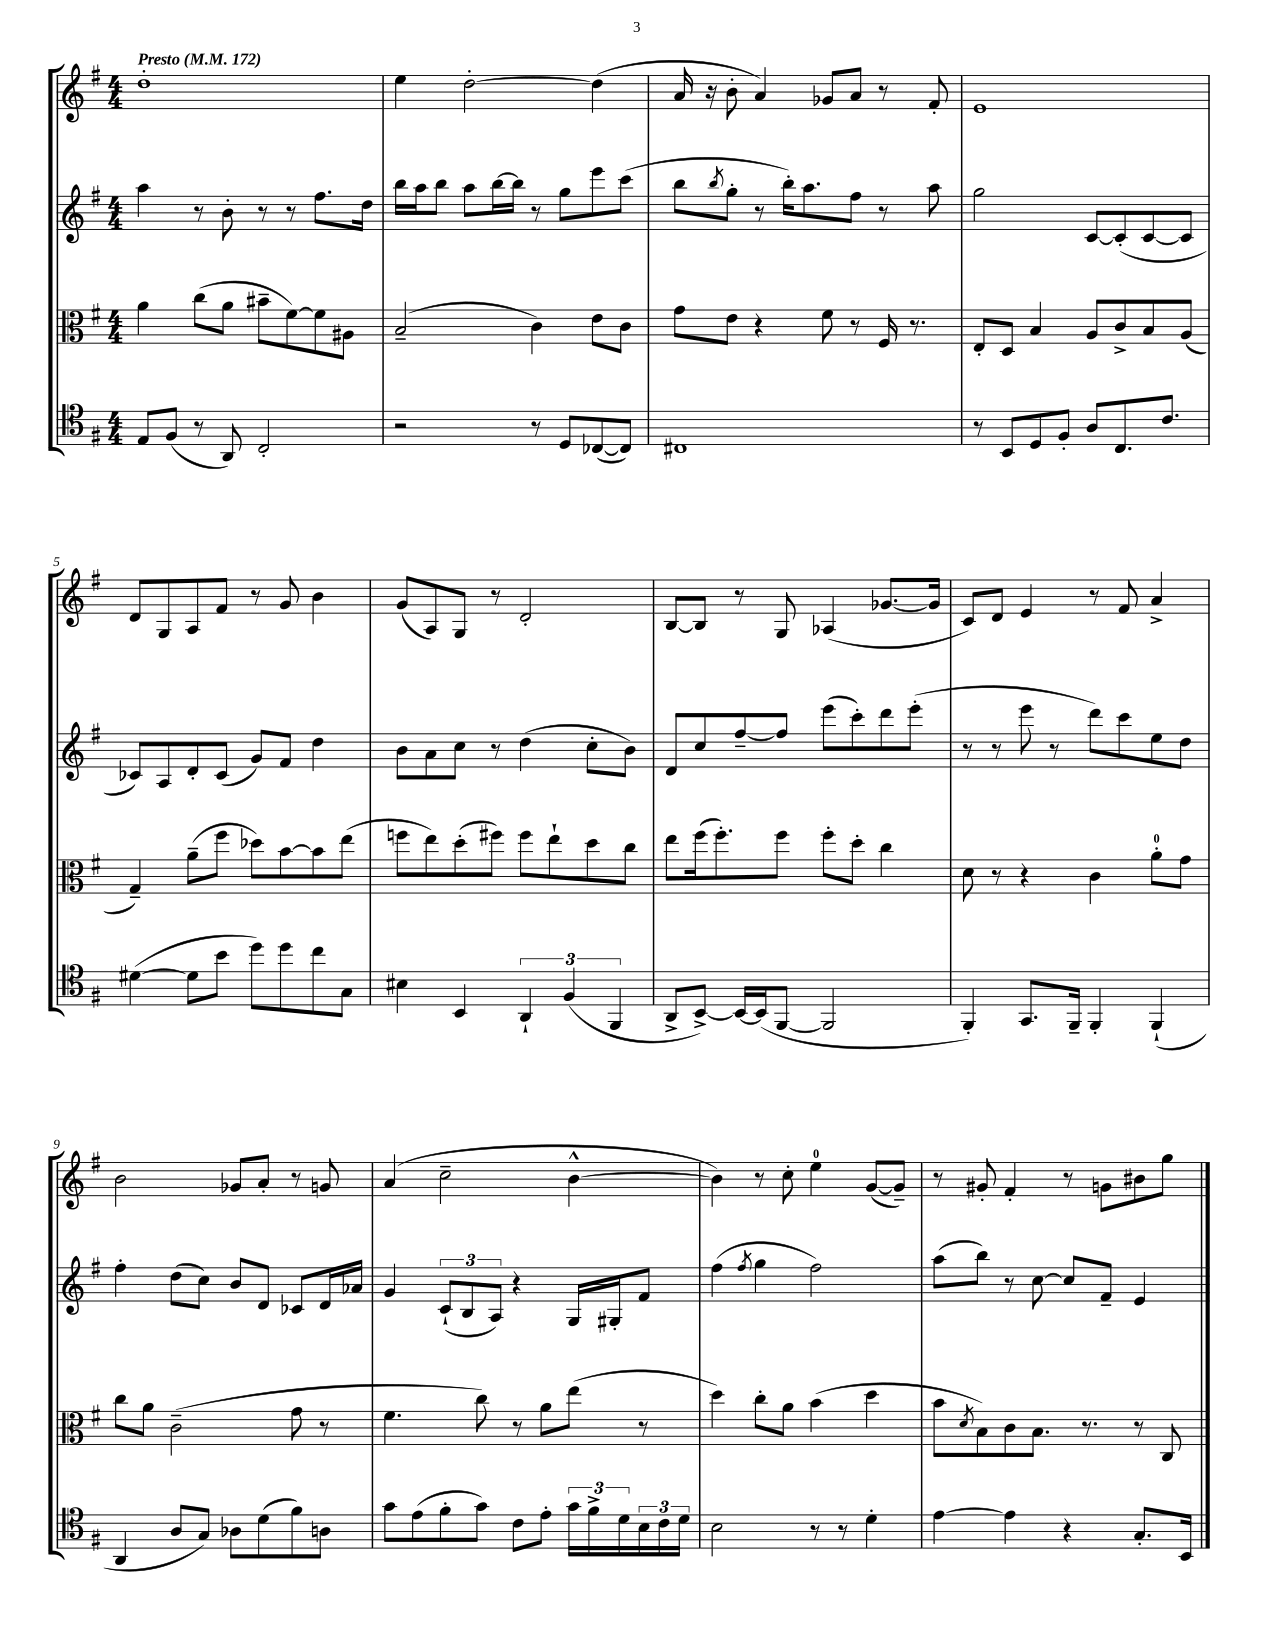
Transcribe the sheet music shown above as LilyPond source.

<<
\new StaffGroup <<
\new Staff = "s0" {
    \clef treble \key g \major \numericTimeSignature \time 4/4 \tempo "Presto" 4 = 172
    d''1-. |
    e''4 d''2~-. d''4( |
    a'16 r16 b'8-. a'4) ges'8 a'8 r8 fis'8-. |
    e'1 |
    d'8 g8 a8 fis'8 r8 g'8 b'4 |
    g'8( a8) g8 r8 d'2-. |
    b8~ b8 r8 g8 aes4( ges'8.~ ges'16 |
    c'8) d'8 e'4 r8 fis'8 a'4-> |
    b'2 ges'8 a'8-. r8 g'8 |
    a'4( c''2-- b'4~-^ |
    b'4) r8 c''8-. e''4-0 g'8~( g'8--) |
    r8 gis'8-. fis'4-. r8 g'8 bis'8 g''8 \bar "|." |
}
\new Staff = "s1" {
    \clef treble \key g \major \numericTimeSignature \time 4/4
    a''4 r8 b'8-. r8 r8 fis''8. d''16 |
    b''16 a''16 b''8 a''8 b''16~ b''16 r8 g''8 e'''8 c'''8( |
    b''8 \acciaccatura { b''8 } g''8-. r8 b''16-.) a''8. fis''8 r8 a''8 |
    g''2 c'8~ c'8-.( c'8~ c'8 |
    ces'8) a8 d'8-. ces'8( g'8) fis'8 d''4 |
    b'8 a'8 c''8 r8 d''4( c''8-. b'8) |
    d'8 c''8 fis''8~-- fis''8 e'''8( c'''8-.) d'''8 e'''8-.( |
    r8 r8 e'''8 r8 d'''8) c'''8 e''8 d''8 |
    fis''4-. d''8( c''8) b'8 d'8 ces'8 d'16 aes'16 |
    g'4 \tuplet 3/2 { c'8-!( b8 a8) } r4 g16 gis16-. fis'8 |
    fis''4( \acciaccatura { fis''8 } g''4 fis''2) |
    a''8( b''8) r8 c''8~ c''8 fis'8-- e'4 \bar "|." |
}
\new Staff = "s2" {
    \clef alto \key g \major \numericTimeSignature \time 4/4
    a'4 c''8( a'8 bis'8-- fis'8~) fis'8 ais8 |
    b2--( c'4) e'8 c'8 |
    g'8 e'8 r4 fis'8 r8 fis16 r8. |
    e8-. d8 b4 a8 c'8-> b8 a8( |
    g4--) a'8--( fis''8 des''8) b'8~ b'8 e''8( |
    f''8 e''8) d''8-.( fis''8) fis''8 e''8-! d''8 c''8 |
    e''8 fis''16( fis''8.-.) fis''8 fis''8-. d''8-. c''4 |
    d'8 r8 r4 c'4 a'8-0-. g'8 |
    c''8 a'8 c'2--( g'8 r8 |
    fis'4. c''8) r8 a'8 e''8( r8 |
    d''4) c''8-. a'8 b'4( d''4 |
    b'8 \acciaccatura { d'8 } b8) c'8 b8. r8. r8 c8 \bar "|." |
}
\new Staff = "s3" {
    \clef tenor \key g \major \numericTimeSignature \time 4/4
    e8 fis8( r8 a,8) c2-. |
    r2 r8 d8 ces8~( ces8) |
    cis1 |
    r8 b,8 d8 fis8-. a8 c8. c'8. |
    dis'4~( dis'8 b'8 d''8) d''8 c''8 g8 |
    bis4 b,4 \tuplet 3/2 { a,4-! fis4( fis,4 } |
    a,8-> b,8~->) b,16~ b,16( fis,8~ fis,2 |
    fis,4-.) g,8. fis,16-- fis,4-. fis,4-!( |
    a,4 a8 g8) aes8 d'8( fis'8) a8 |
    g'8 e'8( fis'8-. g'8) c'8 e'8-. \tuplet 3/2 { g'16 fis'16-> d'16 } \tuplet 3/2 { b16 c'16 d'16 } |
    b2 r8 r8 d'4-. |
    e'4~ e'4 r4 g8.-. b,16 \bar "|." |
}
>>
>>
